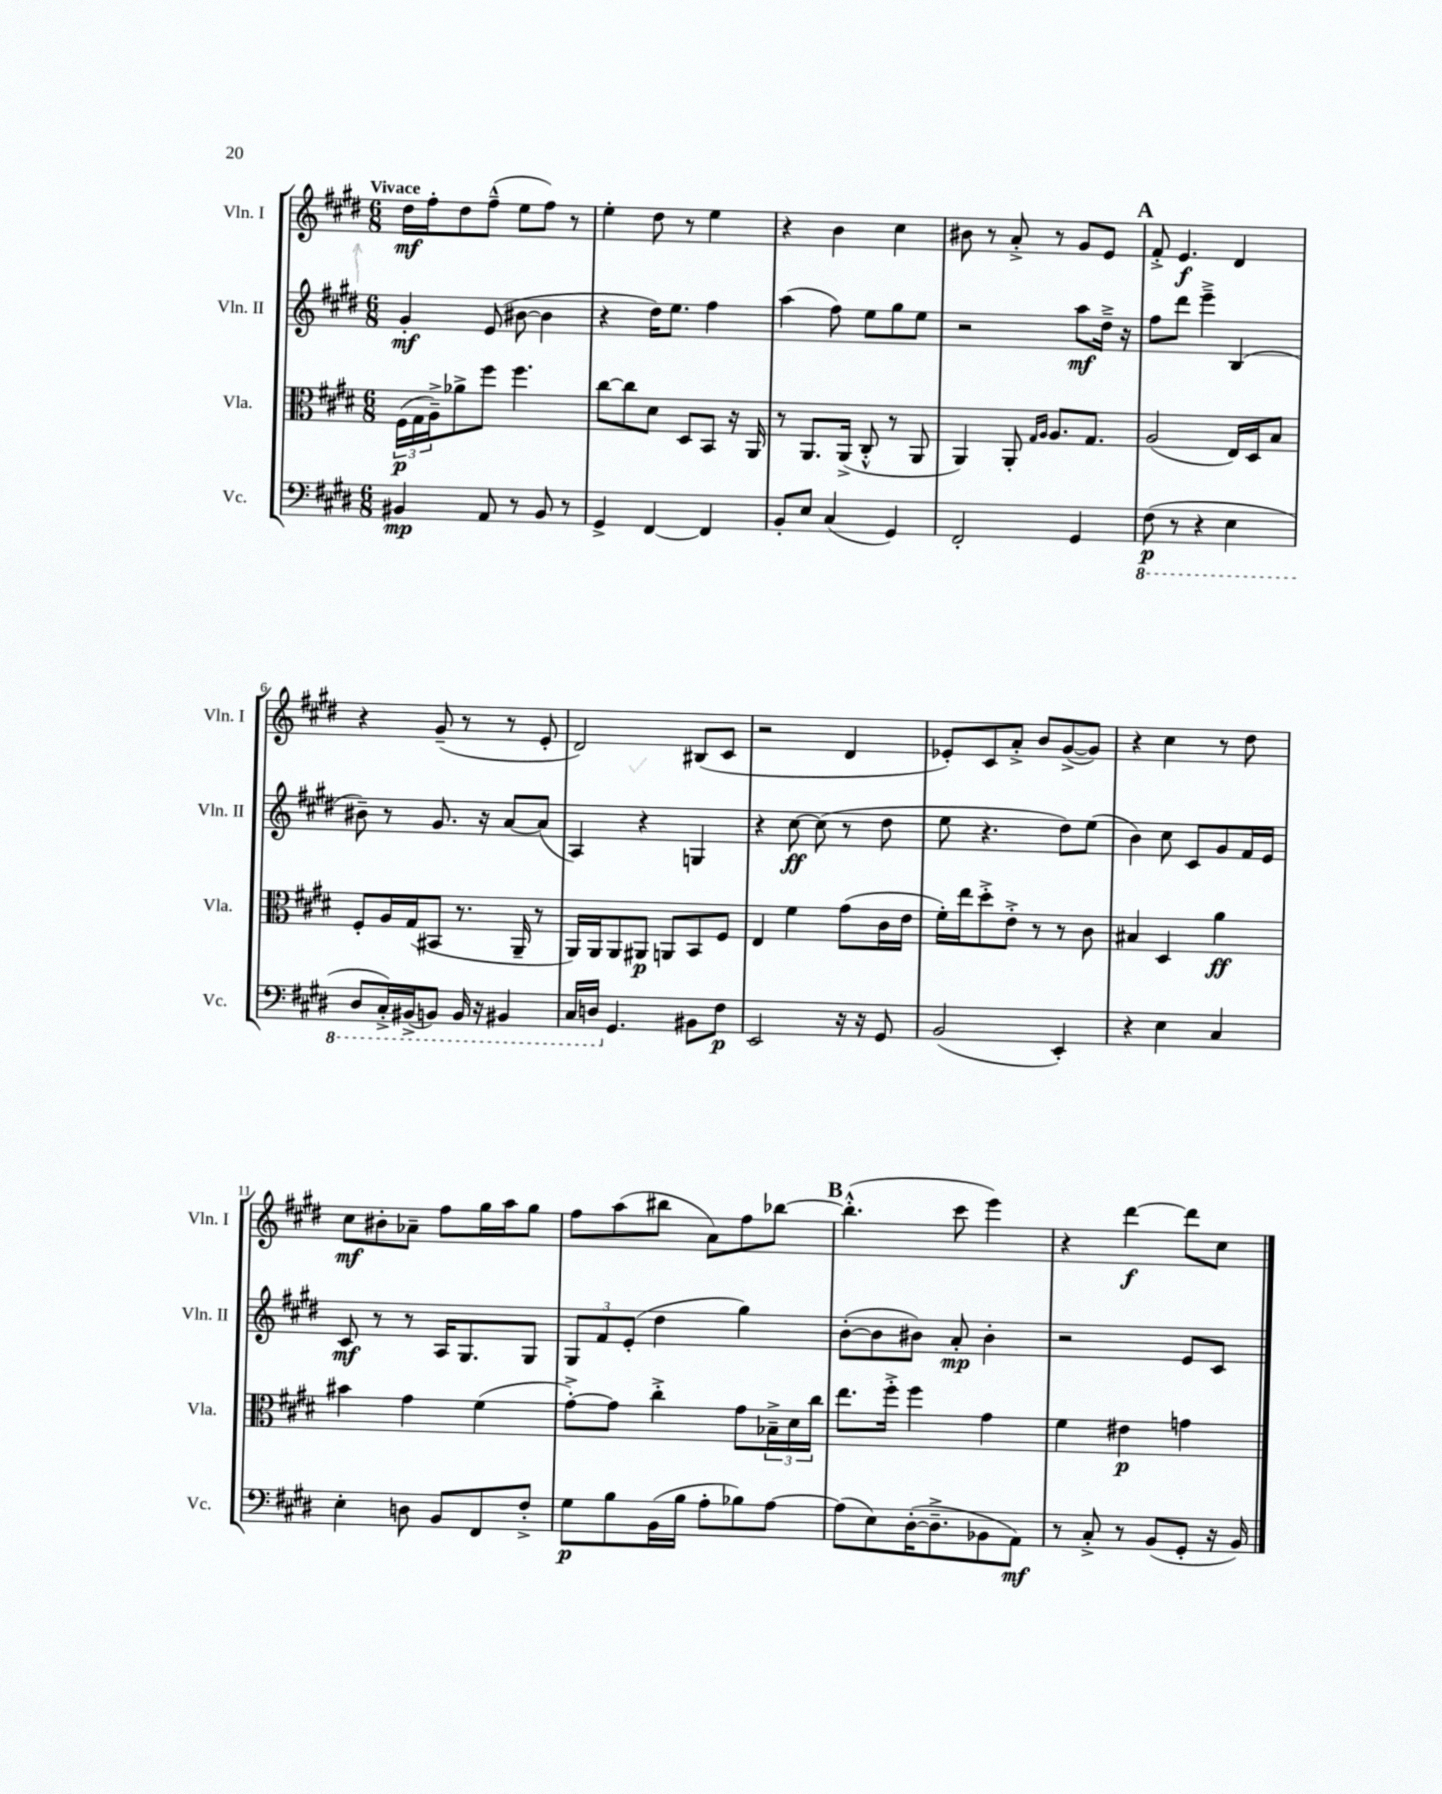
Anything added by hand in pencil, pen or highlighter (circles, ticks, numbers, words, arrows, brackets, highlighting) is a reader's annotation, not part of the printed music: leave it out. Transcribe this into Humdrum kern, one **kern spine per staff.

**kern	**kern	**kern	**kern
*staff4	*staff3	*staff2	*staff1
*clefF4	*clefC3	*clefG2	*clefG2
*k[f#c#g#d#]	*k[f#c#g#d#]	*k[f#c#g#d#]	*k[f#c#g#d#]
*M6/8	*M6/8	*M6/8	*M6/8
4BB#	(24F#	4g#'	16dd#
.	24G#	.	.
.	.	.	16ff#'
.	24A~^)	.	.
.	8a-^	.	8dd#
8AA	8ff#	(8e	(8ff#~^^
8r	4.ff#	[8b#	8ee
8BB#	.	4b#]	8ff#)
8r	.	.	8r
=	=	=	=
4GG#^	[8cc#	4r	4ee'
.	8cc#]	.	.
[4FF#	8d#	16dd#)	8dd#
.	.	8.ee	.
.	8D#	.	8r
4FF#]	8BB	4ff#	4ee
.	16r	.	.
.	16AA	.	.
=	=	=	=
8BB'	8r	(4aa	4r
8E	8.AA	.	.
(4C#	.	8ff#)	4b
.	(16AA^	.	.
.	8C#'^^	8ee	.
4GG#)	8r	8gg#	4cc#
.	8AA	8ee	.
=	=	=	=
2FF#'	4AA)	2r	8b#
.	.	.	8r
.	8AA'	.	8a'^
.	16qqG#	.	.
.	16qqA	.	.
.	8.A	.	8r
4GG#	.	8aa	8g#
.	8.G#	.	.
.	.	16dd#~^	8e
.	.	16r	.
=	=	=	=
(8FF#	(2A	8ff#	8f#'^
8r	.	8ddd#	4.e
4r	.	4eee~^	.
4EE	16E)	(4B	4d#
.	16D#	.	.
.	8B	.	.
=	=	=	=
8DD#	8F#'	8b#~)	4r
16CC#'^)	16A	8r	.
(16BBB#^	(16G#	.	.
8BBB)	8BB#	8.g#	(8g#~
16BBB	8.r	.	8r
16r	.	16r	.
4BBB#	.	[8a	8r
.	16AA~	.	.
.	8r	(8a]	8e'
=	=	=	=
16CC#	16AA)	4A)	2d#)
16DD	16AA	.	.
4.GG#	8AA	.	.
.	8AA#	4r	.
.	8AA	.	.
8BB#	8BB	4G	(8B#
8F#	8F#	.	8c#
=	=	=	=
2EE	4E	4r	2r
.	4f#	[8cc#	.
.	.	(8cc#]	.
16r	(8g#	8r	4d#
16r	.	.	.
8GG#	16c#	8dd#	.
.	16e	.	.
=	=	=	=
(2BB	16f#')	8ee	8e-')
.	16ee	.	.
.	8dd#'^	4.r	8c#
.	8e'^	.	8a'^
.	8r	.	8b
4EE')	8r	8dd#)	([8g#^
.	8c#	(8ee	8g#])
=	=	=	=
4r	4B#	4b)	4r
4E	4D#	8cc#	4cc#
.	.	8c#	.
4C#	4a	8g#	8r
.	.	16f#	8dd#
.	.	16e	.
=	=	=	=
4E'	4b#	8c#	8cc#
.	.	8r	8b#'
8D	4g#	8r	8a-~
8BB	.	16A	8ff#
.	.	8.G#	.
8FF#	(4f#	.	16gg#
.	.	.	16aa
8F#'^	.	8G#	8gg#
=	=	=	=
8G#	[8g#'^)	12G#	8ff#
.	.	12f#	.
8B	8g#]	.	(8aa
.	.	(12e'	.
(16BB	4cc#'^	4dd#	8bb#
16B	.	.	.
8A'	.	.	8a)
8B-)	8g#	4gg#)	8ff#
[8A	24B-~^	.	[8bb-
.	24d#	.	.
.	24cc#	.	.
=	=	=	=
(8A]	8.ee	([8b'	(4.bb-'^^]
8E)	.	8b]	.
.	16ff#'^	.	.
([16D#'	4ff#	8b#)	.
8.D#~^]	.	.	.
.	.	8a'	8ccc#
8BB-	4g#	4b#'	4eee)
8AA)	.	.	.
=	=	=	=
8r	4f#	2r	4r
8C#'^	.	.	.
8r	4e#	.	[4ddd#
(8BB	.	.	.
8GG#'	4g	8e	8ddd#]
16r	.	8c#	8cc#
16BB)	.	.	.
==	==	==	==
*-	*-	*-	*-
